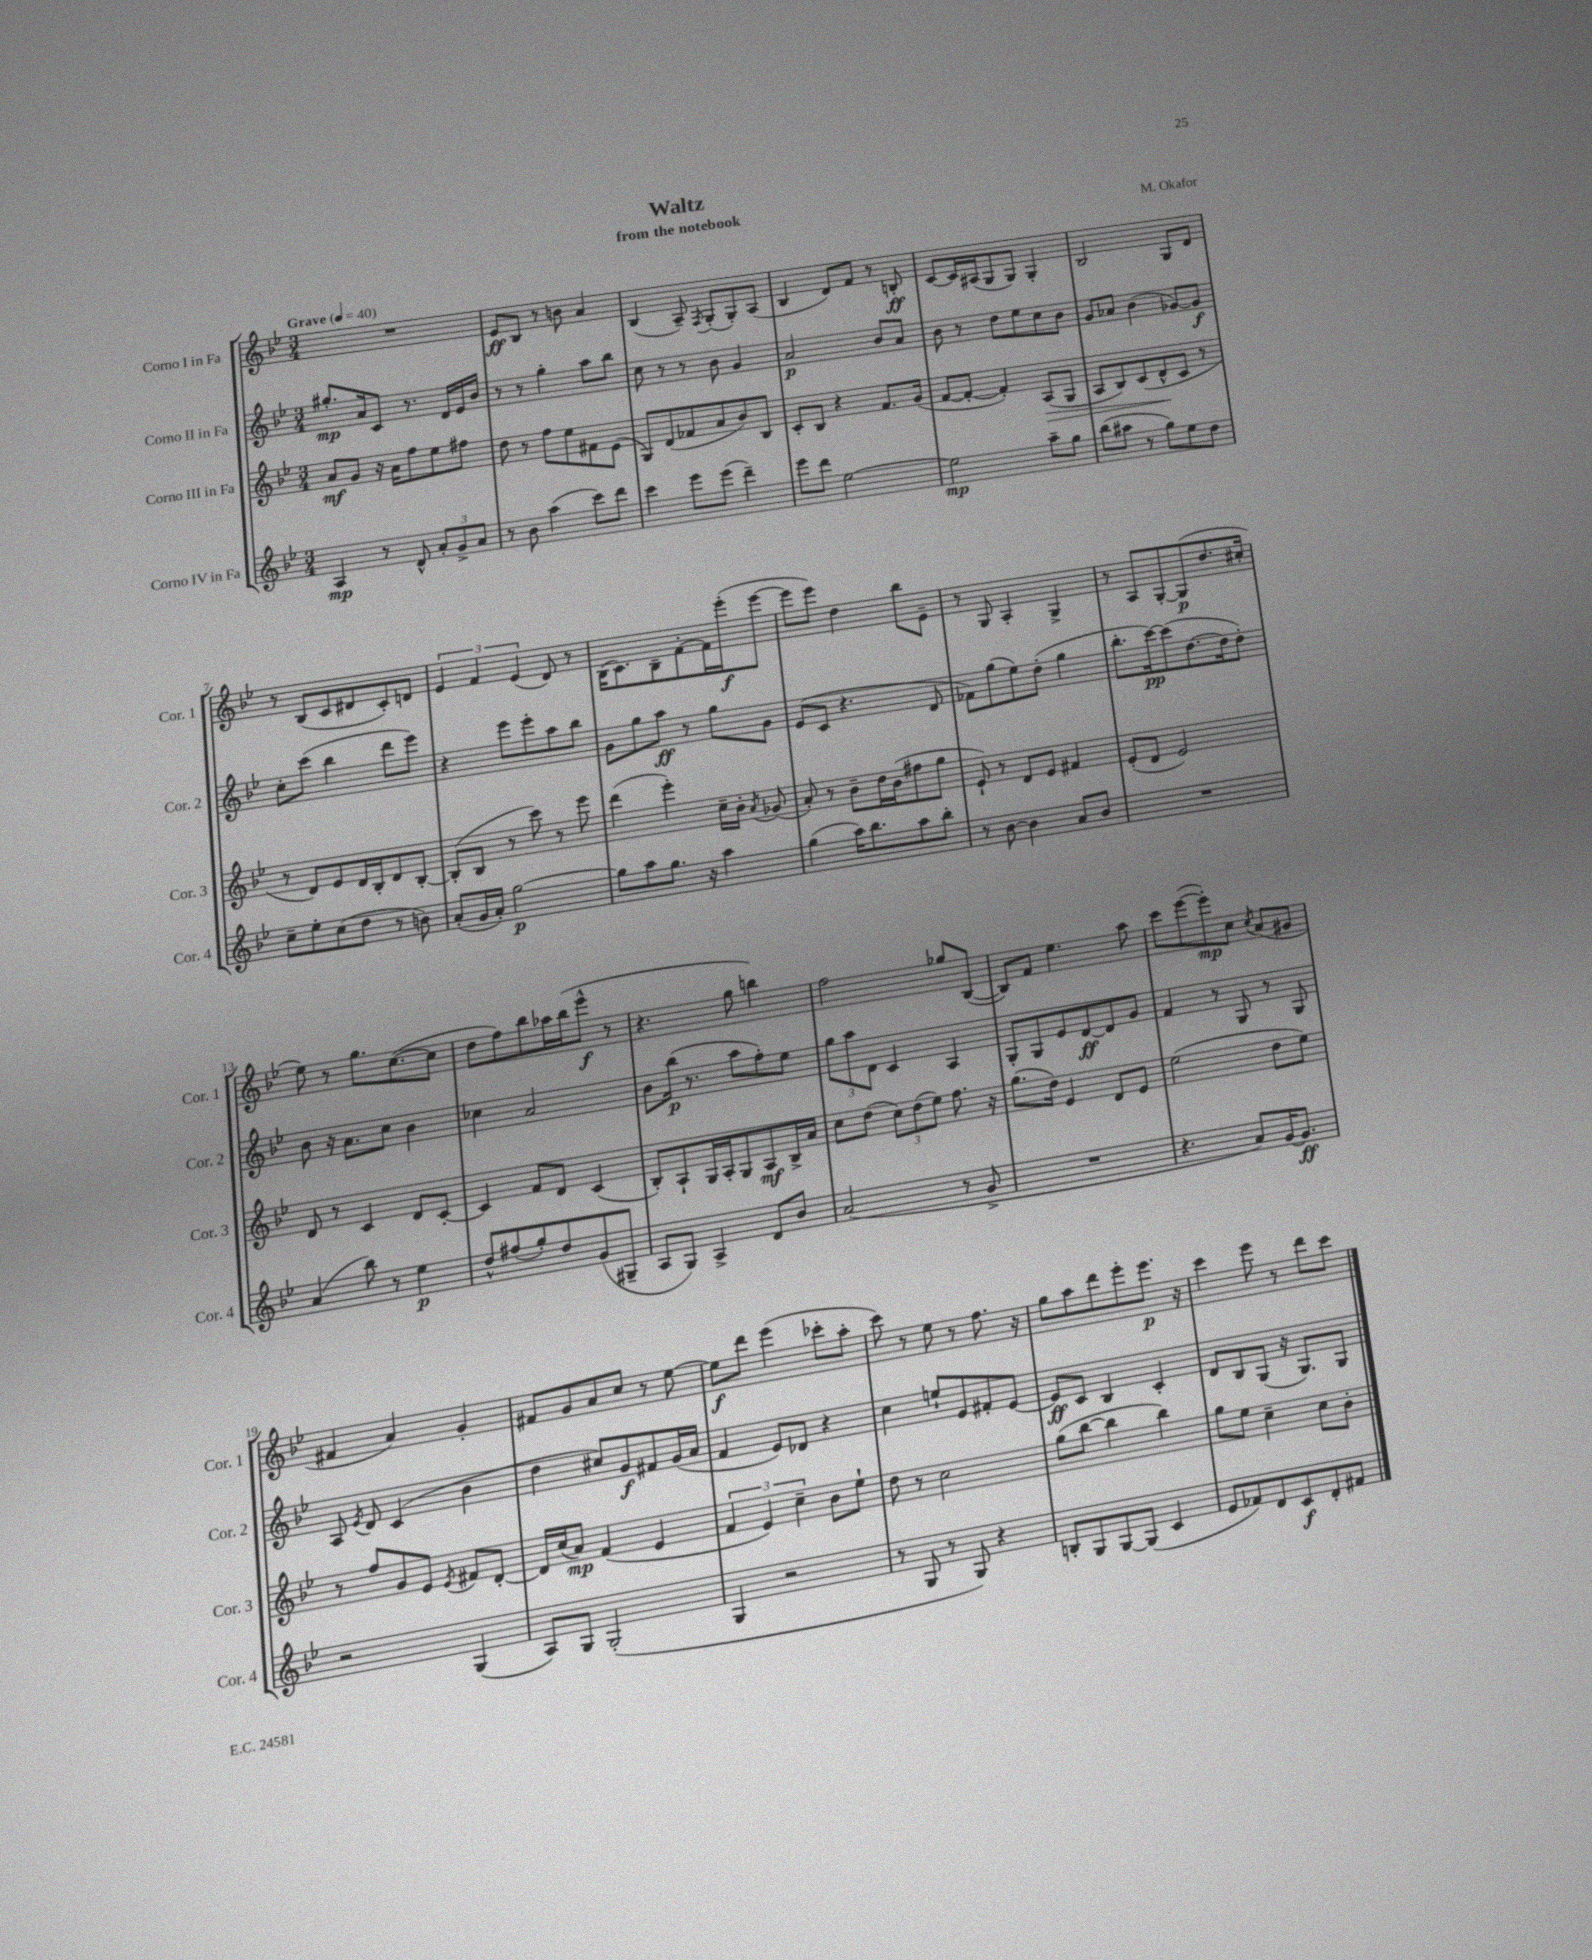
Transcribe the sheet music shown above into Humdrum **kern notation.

**kern	**dynam	**kern	**dynam	**kern	**dynam	**kern	**dynam
*part4	*part4	*part3	*part3	*part2	*part2	*part1	*part1
*staff4	*staff4	*staff3	*staff3	*staff2	*staff2	*staff1	*staff1
*I"Corno IV in Fa	*	*I"Corno III in Fa	*	*I"Corno II in Fa	*	*I"Corno I in Fa	*
*I'Cor. 4	*	*I'Cor. 3	*	*I'Cor. 2	*	*I'Cor. 1	*
*clefG2	*	*clefG2	*	*clefG2	*	*clefG2	*
*k[b-e-]	*	*k[b-e-]	*	*k[b-e-]	*	*k[b-e-]	*
*M3/4	*	*M3/4	*	*M3/4	*	*M3/4	*
*MM40	*	*MM40	*	*MM40	*	*MM40	*
=1	=1	=1	=1	=1	=1	=1	=1
!	!	!	!	!	!	!LO:TX:a:B:t=Grave	!
4A/	mp	8a/L	mf	8.gg#X'/L	mp	2.r	.
.	.	8g/J	.	.	.	.	.
.	.	.	.	16a/k	.	.	.
8r	.	16r	.	8c/J	.	.	.
.	.	16a\KL	.	.	.	.	.
8d^^/	.	8ff\	.	8.r	.	.	.
12a'/L	.	8ee-\	.	.	.	.	.
.	.	.	.	16d/LL	.	.	.
12g^/	.	.	.	.	.	.	.
.	.	8ff#X\J	.	16e-/	.	.	.
12a/J	.	.	.	.	.	.	.
.	.	.	.	16b-/JJ	.	.	.
=2	=2	=2	=2	=2	=2	=2	=2
8r	.	8dd\	.	8r	.	8e-/L	ff
8b-\	.	8r	.	8r	.	8B-/J	.
(4aa\	.	8ff\L	.	4gg'\	.	8r	.
.	.	8ee-\	.	.	.	8bn\	.
8ccc\L)	.	8f#X\	.	8aa\L	.	4a/	.
8ddd\J	.	(8e-\J	.	8bb-\J	.	.	.
=3	=3	=3	=3	=3	=3	=3	=3
4ccc\	.	8G/L)	.	8cc\	.	(4B-/	.
.	.	(8d/	.	8r	.	.	.
8eee-\L	.	8f-X/	.	8r	.	8A~/)	.
.	.	.	.	.	.	8qF/	.
(8eee-\J	.	8a/	.	8b-\	.	(8G'/L	.
4ddd~\)	.	8b-/)	.	4g/	.	8G'/)	.
.	.	8B-/J	.	.	.	(8A/J	.
=4	=4	=4	=4	=4	=4	=4	=4
8eee-\L	.	8c'/L	.	2a/	p	4B-/	.
8ddd\J	.	8B-/J	.	.	.	.	.
[2ee-\	.	4r	.	.	.	8d/L)	.
.	.	.	.	.	.	8f/J	.
.	.	8.f/L	.	8b-/L	.	8r	.
.	.	.	.	8a/J	.	8Bn'/	ff
.	.	(16g/Jk	.	.	.	.	.
=5	=5	=5	=5	=5	=5	=5	=5
2ee-\]	mp	[8f/L	.	8b-\	.	[8c/L	.
.	.	8f'/J_	.	8r	.	16c/L]	.
.	.	.	.	.	.	(16A#X/J	.
.	.	4f'/])	.	8dd\L	.	8G/	.
.	.	.	.	8ee-\	.	8G/J)	.
!	!	!	!LO:HP:b	!	!	!	!
8aa~\L	.	(8A/L	>	8cc\	.	4G'/	.
8gg\J	.	8G/J	.	8b-\J	.	.	.
=6	=6	=6	=6	=6	=6	=6	=6
(8bb-\L	.	8A/L	.	8g/L	.	2B-/	.
8aa#X\J	.	8B-/)	.	8a-X/J	.	.	.
8r	.	(8c/	.	(4b-\	.	.	.
8gg\L)	.	8d^^/	.	.	.	.	.
8ee-\	.	8c/J	]	[8g-X/L)	.	8G/L	.
8dd\J	.	8r	.	8g-/J]	f	8d/J	.
!!LO:LB:g=z
=7	=7	=7	=7	=7	=7	=7	=7
8cc~\L	.	8r	.	8cc'\L	.	8r	.
8ee-'\	.	8d/L)	.	(8ccc\J	.	(8B-/L	.
(8cc\	.	8e-/	.	4bb-\	.	8c/	.
8dd\J	.	16d/L	.	.	.	8d#X/	.
.	.	16B-'/J	.	.	.	.	.
8r	.	8d/	.	8ddd\L	.	8c'/)	.
8bn\)	.	[8B-'/J	.	8eee-\J)	.	8dn/J	.
=8	=8	=8	=8	=8	=8	=8	=8
(8a'/L	.	(8B-'/L]	.	4r	.	6e-/	.
16g/L	.	8B-/J	.	.	.	.	.
.	.	.	.	.	.	6f/	.
16a'/JJ)	.	.	.	.	.	.	.
[2gg\	p	8r	.	8eee-\L	.	.	.
.	.	.	.	.	.	(6e-/	.
.	.	8ccc\)	.	8eee-'\	.	.	.
.	.	8r	.	8aa\	.	8d/)	.
.	.	8eee-\	.	8bb-\J	.	8r	.
=9	=9	=9	=9	=9	=9	=9	=9
8gg\L]	.	(4ddd\	.	8g\L	.	(16B-\KL	.
.	.	.	.	.	.	8.c\)	.
8aa\	.	.	.	8gg\	.	.	.
8.gg\J	.	4eee-'\)	.	8aa\J	ff	8B-~\	.
.	.	.	.	8r	.	[8f'\	.
16r	.	.	.	.	.	.	.
4aa\	.	16cc~\LL	.	8gg\L	.	16f\L]	.
.	.	16b-'\JJ	.	.	.	(16eee-'\J	f
.	.	8qa/	.	.	.	.	.
.	.	(8g-X/	.	8g\J	.	[8eee-\J	.
=10	=10	=10	=10	=10	=10	=10	=10
(4gg\	.	8a'/)	.	(8e-/L	.	8eee-\L]	.
.	.	8r	.	8c/J	.	8eee-\J)	.
16aa\KL)	.	8b-~\L	.	4.r	.	4dd\	.
8.bb-\	.	.	.	.	.	.	.
.	.	16dd\L	.	.	.	.	.
.	.	(16b-\J	.	.	.	.	.
8aa\	.	8ff#X\	.	.	.	8bb-\L	.
8bb-'\J	.	8gg\J	.	8d/	.	8e-~\J	.
=11	=11	=11	=11	=11	=11	=11	=11
8r	.	8e-`/)	.	8f-X\L)	.	8r	.
[8b-\	.	8r	.	(8gg\	.	8G/	.
4b-\]	.	8d/L	.	8ee-\)	.	4A'/	.
.	.	8e-/J	.	(8dd'\J	.	.	.
8a/L	.	4f#X/	.	4gg\	.	4G^/	.
8b-/J	.	.	.	.	.	.	.
=12	=12	=12	=12	=12	=12	=12	=12
2.r	.	(8e-'/L	.	8.bb-'\L	.	8r	.
.	.	8d/J	.	.	.	8A/L	.
.	.	.	.	[16ccc\k)	pp	.	.
.	.	2e-/)	.	(8ccc\]	.	[8G'/	.
.	.	.	.	[8.dd\	.	(8G/]	p
.	.	.	.	.	.	8.dd/	.
.	.	.	.	16dd\k]	.	.	.
.	.	.	.	8dd'\J)	.	.	.
.	.	.	.	.	.	16cc#X'/Jk	.
!!LO:LB:g=z
=13	=13	=13	=13	=13	=13	=13	=13
(4a/	.	8d/	.	8b-\	.	8ee-\)	.
.	.	8r	.	16r	.	8r	.
.	.	.	.	8.a\L	.	.	.
8bb-\)	.	4c/	.	.	.	8.gg\L	.
8r	.	.	.	8cc\J	.	.	.
.	.	.	.	.	.	([8.cc\	.
4ee-\	p	8d/L	.	4b-\	.	.	.
.	.	[8c'/J	.	.	.	8cc\J]	.
=14	=14	=14	=14	=14	=14	=14	=14
8dd^^/L	.	4c/]	.	4cc-X\	.	8dd\L	.
(8ff#X/	.	.	.	.	.	8ff\)	.
8gg'/)	.	8f/L	.	2a/	.	8bb-\	.
8dd/	.	8d/J	.	.	.	16aa-X\L	.
.	.	.	.	.	.	(16bb-\J	.
(8g/	.	(4c/	.	.	.	8eee-^^\J	f
8G#X~/J	.	.	.	.	.	8r	.
=15	=15	=15	=15	=15	=15	=15	=15
8A/L	.	8B-'/L)	.	8b-\L	.	4.r	.
8G/J)	.	8A`/	.	(16bb-\Jk	p	.	.
.	.	.	.	8.r	.	.	.
4A^/	.	16G/L	.	.	.	.	.
.	.	16A'/J	.	.	.	.	.
.	.	8G/	.	8aa\L	.	8gg\	.
8d/L	.	8A/	mf	8ff'\)	.	4bbn\)	.
8b-/J	.	16B-^/L	.	8ee-\J	.	.	.
.	.	16a/JJ	.	.	.	.	.
=16	=16	=16	=16	=16	=16	=16	=16
(2a/	.	8cc\L	.	12gg\L	.	2ff\	.
.	.	.	.	12aa\	.	.	.
.	.	(8dd\J	.	.	.	.	.
.	.	.	.	12d\J	.	.	.
.	.	12cc\L)	.	4c/	.	.	.
.	.	(12dd\	.	.	.	.	.
.	.	12ee-\J)	.	.	.	.	.
8r	.	8.ff\	.	4A/	.	8gg-X/L	.
8g^/	.	.	.	.	.	([8B-/J	.
.	.	16r	.	.	.	.	.
=17	=17	=17	=17	=17	=17	=17	=17
2.r	.	(8.gg\L	.	8G'/L	.	8B-/L])	.
.	.	.	.	8G/	.	8f/J	.
.	.	16dd\Jk)	.	.	.	.	.
.	.	4e-/	.	8e-/	.	4.ee-\	.
.	.	.	.	[8d/	ff	.	.
.	.	8d/L	.	8d/]	.	.	.
.	.	8e-/J	.	8g/J	.	8aa\	.
=18	=18	=18	=18	=18	=18	=18	=18
4.r	.	(2ee-\	.	4f/	.	8ccc\L	.
.	.	.	.	.	.	([8eee-\	.
.	.	.	.	8r	.	8eee-'\])	mp
8a/L)	.	.	.	8G/	.	8cc\J	.
.	.	.	.	.	.	8qcc/	.
[16g/K	.	8dd\L	.	8r	.	(8a/L	.
8.g/J]	ff	.	.	.	.	.	.
.	.	8ee-\J)	.	8G/	.	8g#X/J	.
!!LO:LB:g=z
=19	=19	=19	=19	=19	=19	=19	=19
2r	.	8r	.	8A/	.	4f#X/	.
.	.	.	.	8qe-/	.	.	.
.	.	8ff/L	.	8d/	.	.	.
.	.	8g/	.	(4c/	.	4a/)	.
.	.	8e-/J	.	.	.	.	.
.	.	8qe-/	.	.	.	.	.
(4G/	.	8f#X/L	.	4b-\	.	4g'/	.
.	.	[8d'/J	.	.	.	.	.
=20	=20	=20	=20	=20	=20	=20	=20
8A/L)	.	16d/LL]	.	4dd\	.	8f#X/L	.
.	.	(16cc/J	.	.	.	.	.
8G/J	.	8a/J)	mp	.	.	8g/	.
(2G'/	.	(4f/	.	8cc#X/L)	.	8a/	.
.	.	.	.	8g/	f	8cc/J	.
.	.	4e-/	.	8f#X/	.	8r	.
.	.	.	.	(16g/L	.	[8ee-\	.
.	.	.	.	16a/JJ	.	.	.
=21	=21	=21	=21	=21	=21	=21	=21
4G/	.	6f/	.	4f/	.	8ee-\L]	f
.	.	.	.	.	.	8ddd\J	.
.	.	6e-/)	.	.	.	.	.
2r	.	.	.	8e-/L)	.	(4eee-\	.
.	.	6cc~\	.	.	.	.	.
.	.	.	.	8d-X/J	.	.	.
.	.	8b-\L	.	4r	.	8ccc-X'\L	.
.	.	8ee-`\J	.	.	.	8aa'\J	.
=22	=22	=22	=22	=22	=22	=22	=22
8r	.	8dd\	.	4cc\	.	8ccc\)	.
8G/	.	8r	.	.	.	8r	.
8r	.	2cc\	.	8een`/L	.	8ee-\	.
8G/)	.	.	.	8e-/	.	8r	.
4r	.	.	.	8f#X'/	.	8.ff\	.
.	.	.	.	[8e-/J	.	.	.
.	.	.	.	.	.	16r	.
=23	=23	=23	=23	=23	=23	=23	=23
8Bn'/L	.	(8gg\L	.	8e-/L]	ff	8gg\L	.
8G/	.	[8bb-\J	.	8c/J	.	8aa\	.
[8G/	.	4bb-\]	.	4B-/	.	8ddd\	.
(8G/J]	.	.	.	.	.	8eee-'\	.
4c/	.	4bb-\)	.	4c'/	.	8.eee-\J	p
.	.	.	.	.	.	16r	.
=24	=24	=24	=24	=24	=24	=24	=24
8e-/L	.	8gg\L	.	8d/L	.	4ccc\	.
8f-X/)	.	8ee-\J	.	8B-/	.	.	.
8d/	.	4cc~\	.	(8G/J	.	8eee-\	.
8c/	f	.	.	16r	.	8r	.
.	.	.	.	8.G/L)	.	.	.
8d'/	.	8cc\L	.	.	.	8ddd\L	.
8f#X/J	.	8b-'\J	.	8G/J	.	8ccc\J	.
==	==	==	==	==	==	==	==
*-	*-	*-	*-	*-	*-	*-	*-
